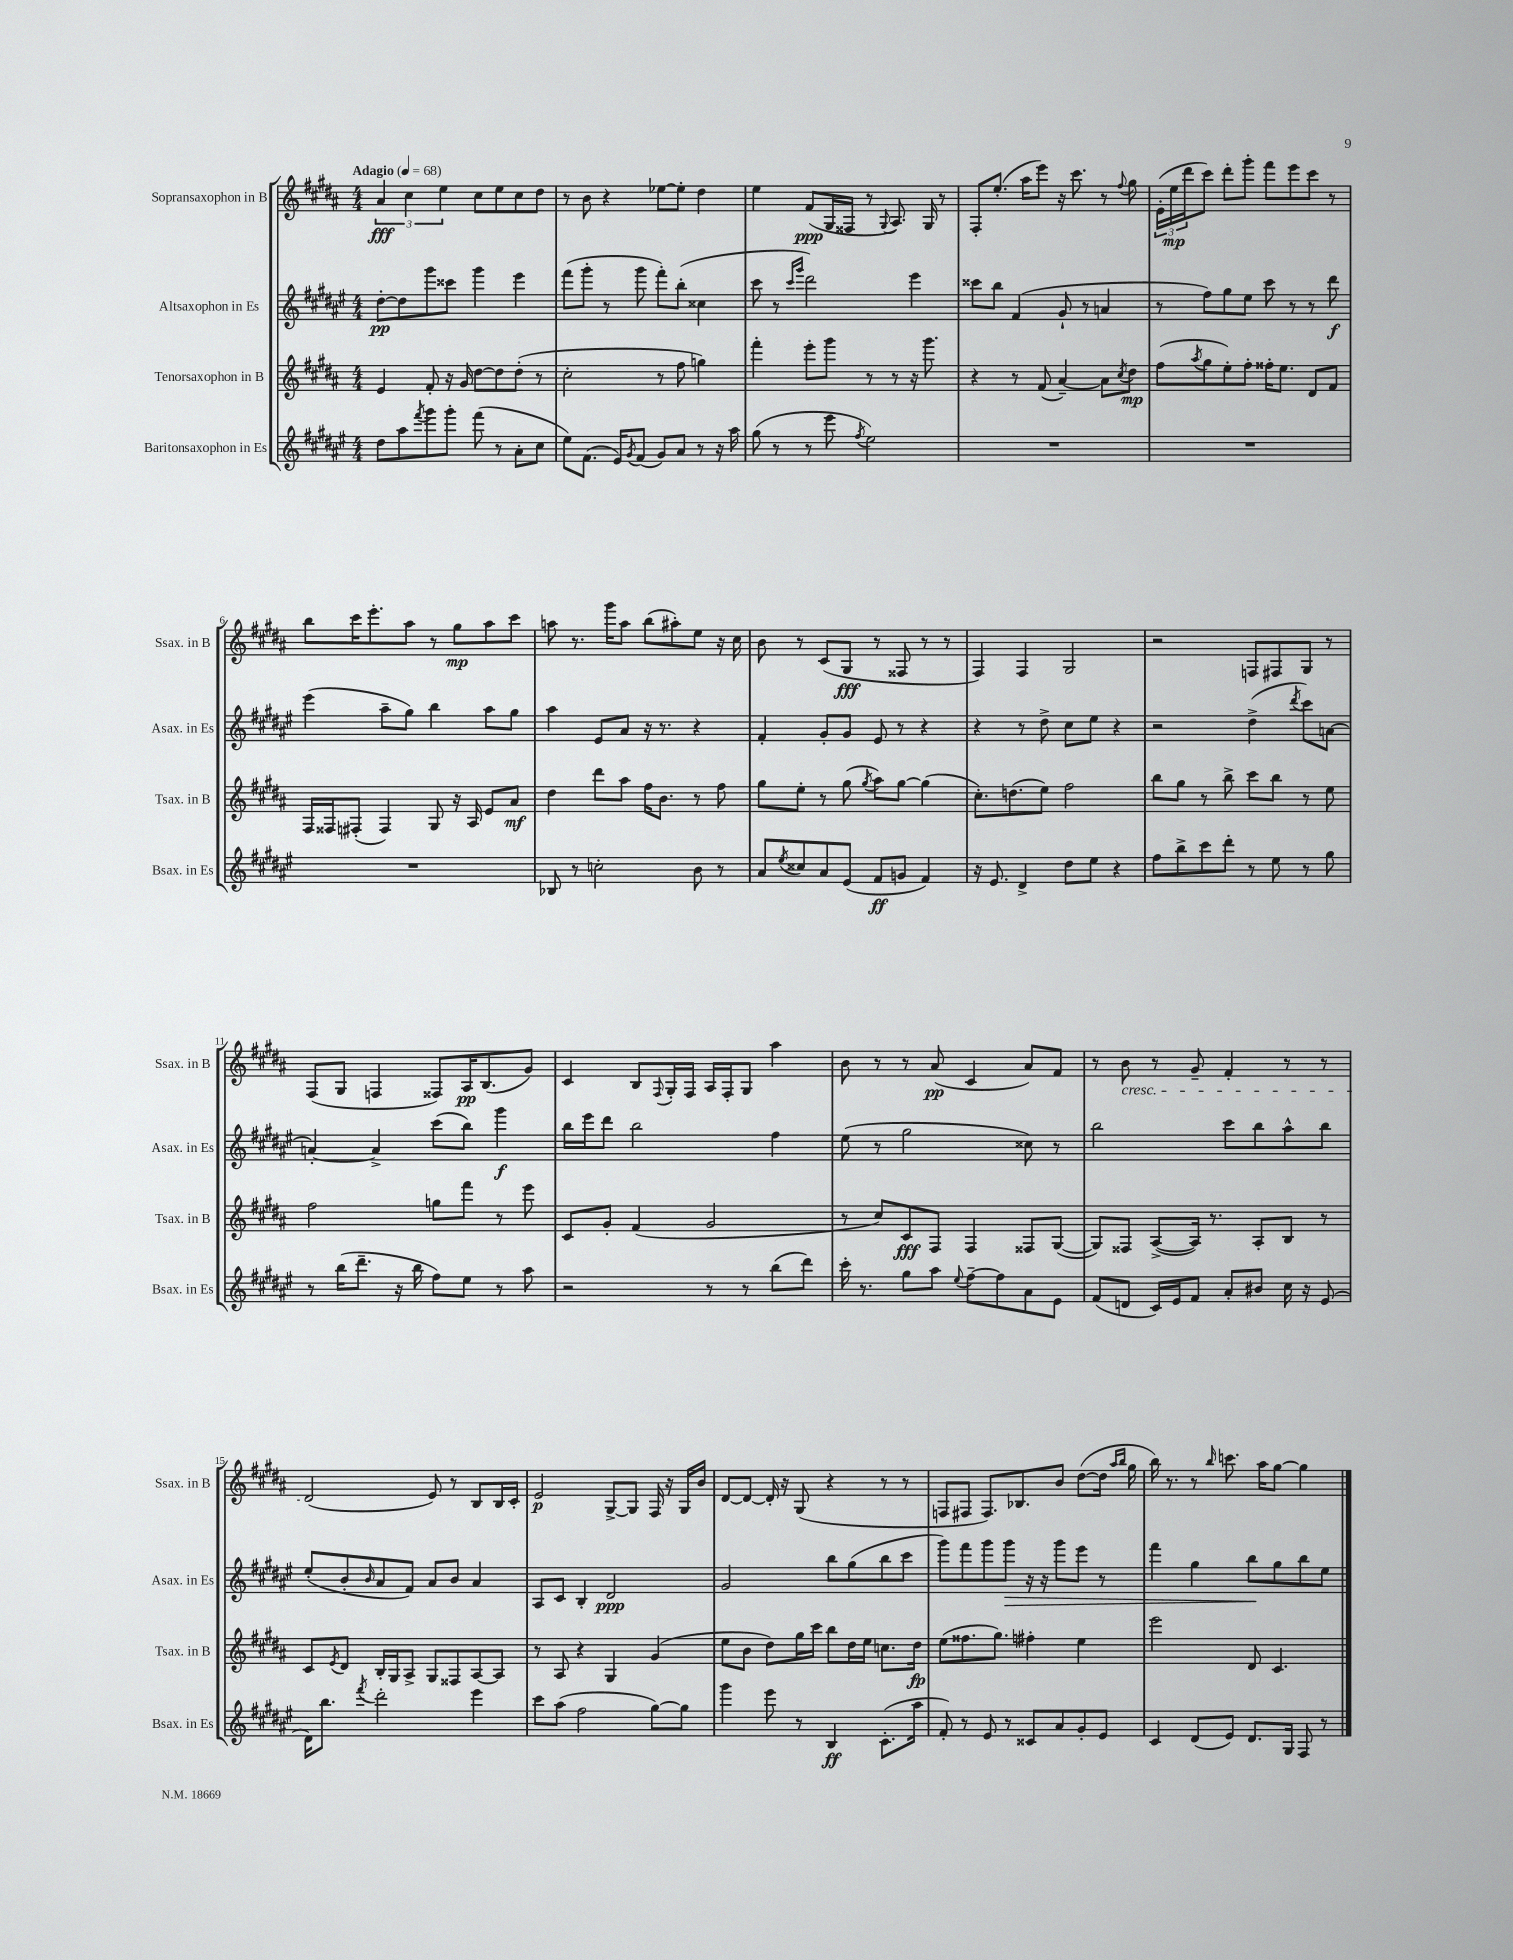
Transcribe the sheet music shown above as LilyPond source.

<<
\new StaffGroup <<
\new Staff = "s0" \with { instrumentName = "Sopransaxophon in B" shortInstrumentName = "Ssax. in B" } {
    \clef treble \key b \major \numericTimeSignature \time 4/4 \tempo "Adagio" 4 = 68
    \tuplet 3/2 { ais'4\fff cis''4 e''4 } cis''8 e''8 cis''8 dis''8 |
    r8 b'8 r4 ees''8~ ees''8-. dis''4 |
    e''4 fis'8\ppp( gis16 fisis16 r8 \appoggiatura { gis8 } ais8.) gis16 r8 |
    fis8-. e''8.-.( ais''16 e'''8) r16 cis'''8. r8 \appoggiatura { fis''8 } gis''8 |
    \tuplet 3/2 { e'16-.( e''16\mp dis'''16 } cis'''8) dis'''8-. gis'''8-. fis'''8 e'''8 cis'''8 r8 |
    b''8 cis'''16 e'''8.-. ais''8 r8 gis''8\mp ais''8 cis'''8 |
    a''8 r8. gis'''16 a''8 b''8( ais''8-.) e''8 r16 cis''16 |
    b'8 r8 cis'8( gis8\fff r8 fisis8 r8 r8 |
    fis4) fis4 gis2 |
    r2 f8 fis8 gis8 r8 |
    fis8( gis8 f4 fisis8) ais16\pp b8.( gis'8) |
    cis'4 b8 \appoggiatura { fis8 } gis16-. fis16 ais16 fis16-. gis8 ais''4 |
    b'8 r8 r8 ais'8\pp( cis'4 ais'8) fis'8 |
    r8 b'8\cresc r8 gis'8-- fis'4-. r8 r8 |
    dis'2\!( e'8) r8 b8 b16 cis'16-. |
    e'2\p gis8~-> gis8 fis16 r16 gis16 b'16 |
    dis'8~ dis'8~ dis'16-. r16 gis8( r4 r8 r8 |
    f8 fis8 fis8.) bes8. b'8 dis''8~( dis''16 \grace { ais''16 b''16 } gis''16 |
    b''16) r8. r8 \grace { b''16 } c'''8. ais''16 gis''8~ gis''4 \bar "|." |
}
\new Staff = "s1" \with { instrumentName = "Altsaxophon in Es" shortInstrumentName = "Asax. in Es" } {
    \clef treble \key fis \major \numericTimeSignature \time 4/4
    dis''8~-.\pp dis''8 gis'''8 cisis'''8 gis'''4 eis'''4 |
    fis'''8( gis'''8-. r8 gis'''8 fis'''8-.) b''8-.( cisis''4 |
    cis'''8 r8 \grace { cis'''16 gis'''16 } dis'''2) eis'''4 |
    cisis'''8 b''8 fis'4( gis'8-! r8 a'4 |
    r8 fis''8) gis''8 eis''8 cis'''8 r8 r8 dis'''8\f |
    eis'''4( ais''8-- gis''8) b''4 ais''8 gis''8 |
    ais''4 eis'8 ais'8 r16 r8. r4 |
    fis'4-. gis'8-. gis'8 eis'8 r8 r4 |
    r4 r8 dis''8-> cis''8 eis''8 r4 |
    r2 dis''4->( \acciaccatura { dis'''8 } cis'''8) a'8~ |
    a'4~-. a'4-> cis'''8( b''8) gis'''4\f |
    b''16 eis'''16 dis'''8 b''2 fis''4 |
    eis''8( r8 gis''2 cisis''8) r8 |
    b''2 cis'''8 b''8 ais''8-^ b''8 |
    eis''8-.( b'8-. \grace { b'16 } ais'8 fis'8) ais'8 b'8 ais'4 |
    ais8 cis'8 b4-. dis'2\ppp |
    gis'2 b''8 gis''8( b''8 cis'''8 |
    gis'''8) fis'''8 gis'''8 gis'''8\> r16 r16 gis'''8 eis'''8 r8 |
    fis'''4 gis''4 b''8\! gis''8 b''8 eis''8 \bar "|." |
}
\new Staff = "s2" \with { instrumentName = "Tenorsaxophon in B" shortInstrumentName = "Tsax. in B" } {
    \clef treble \key b \major \numericTimeSignature \time 4/4
    e'4 fis'8-. r16 gis'16 dis''8~ dis''8 dis''8-.( r8 |
    cis''2-. r8 fis''8 g''4) |
    fis'''4-. e'''8-. gis'''8 r8 r8 r16 gis'''8. |
    r4 r8 fis'8( ais'4~--) ais'8 \acciaccatura { cis''8 } dis''8\mp |
    fis''8( \acciaccatura { ais''8 } gis''8 e''8-.) fis''8-. fisis''16-. e''8. dis'8 fis'8 |
    fis16 fisis16 fis8-.( fis4) gis8 r16 ais16 e'8 ais'8\mf |
    dis''4 dis'''8 ais''8 fis''16 b'8. r8 fis''8 |
    gis''8 e''8-. r8 gis''8( \acciaccatura { gis''8 } ais''8) gis''8~ gis''4( |
    cis''8.-.) d''8.( e''8) fis''2 |
    b''8 gis''8 r8 b''8-> cis'''8 b''8 r8 e''8 |
    fis''2 g''8 fis'''8 r8 e'''8 |
    cis'8 gis'8-. fis'4( gis'2 |
    r8 cis''8) cis'8\fff fis8 fis4 fisis8 gis8~( |
    gis8) fisis8 ais8~->( ais16) r8. ais8-. b8 r8 |
    cis'8 \acciaccatura { e'8 } dis'8 b16-. gis16 ais8-> gis8 fisis8 ais8~ ais8 |
    r8 ais8 r4 gis4 gis'4( |
    e''8 b'8 dis''8) gis''16 cis'''16 b''8 dis''16 e''16 c''8. dis''16\fp |
    e''8( fisis''8. gis''8.) fis''4-. e''4 |
    e'''2 dis'8 cis'4. \bar "|." |
}
\new Staff = "s3" \with { instrumentName = "Baritonsaxophon in Es" shortInstrumentName = "Bsax. in Es" } {
    \clef treble \key fis \major \numericTimeSignature \time 4/4
    dis''8 ais''8 \acciaccatura { fis'''8 } gis'''8 gis'''8-. fis'''8( r8 ais'8-. cis''8 |
    eis''8) fis'8.( eis'16) \acciaccatura { gis'8 } fis'8( gis'8) ais'8 r8 r16 ais''16 |
    gis''8( r8 r8 eis'''8 \acciaccatura { fis''8 } eis''2) |
    R1 |
    R1 |
    R1 |
    bes8 r8 c''2-. b'8 r8 |
    ais'8 \acciaccatura { eis''8 } cisis''8 ais'8 eis'8( fis'8\ff g'8 fis'4) |
    r16 eis'8. dis'4-> dis''8 eis''8 r4 |
    fis''8 b''8-> cis'''8 dis'''8-. r8 eis''8 r8 gis''8 |
    r8 b''16( dis'''8.-- r16 b''16 fis''8) eis''8 r8 ais''8 |
    r2 r8 r8 b''8( dis'''8) |
    cis'''16-. r8. gis''8 ais''8 \appoggiatura { eis''8 } fis''8~-- fis''8 ais'8 eis'8 |
    fis'8( d'8 cis'16) eis'16 fis'8 ais'8-. bis'8 cis''16 r16 eis'8( |
    dis'16) b''8. \acciaccatura { fis'''8 } dis'''2-. eis'''4 |
    cis'''8 ais''8( fis''2 gis''8~) gis''8 |
    gis'''4 eis'''8 r8 b4\ff cis'8.-.( ais''16 |
    fis'8-.) r8 eis'8 r8 cisis'8 ais'8 gis'8-. eis'8 |
    cis'4 dis'8( eis'8) dis'8. gis16 fis8 r8 \bar "|." |
}
>>
>>
